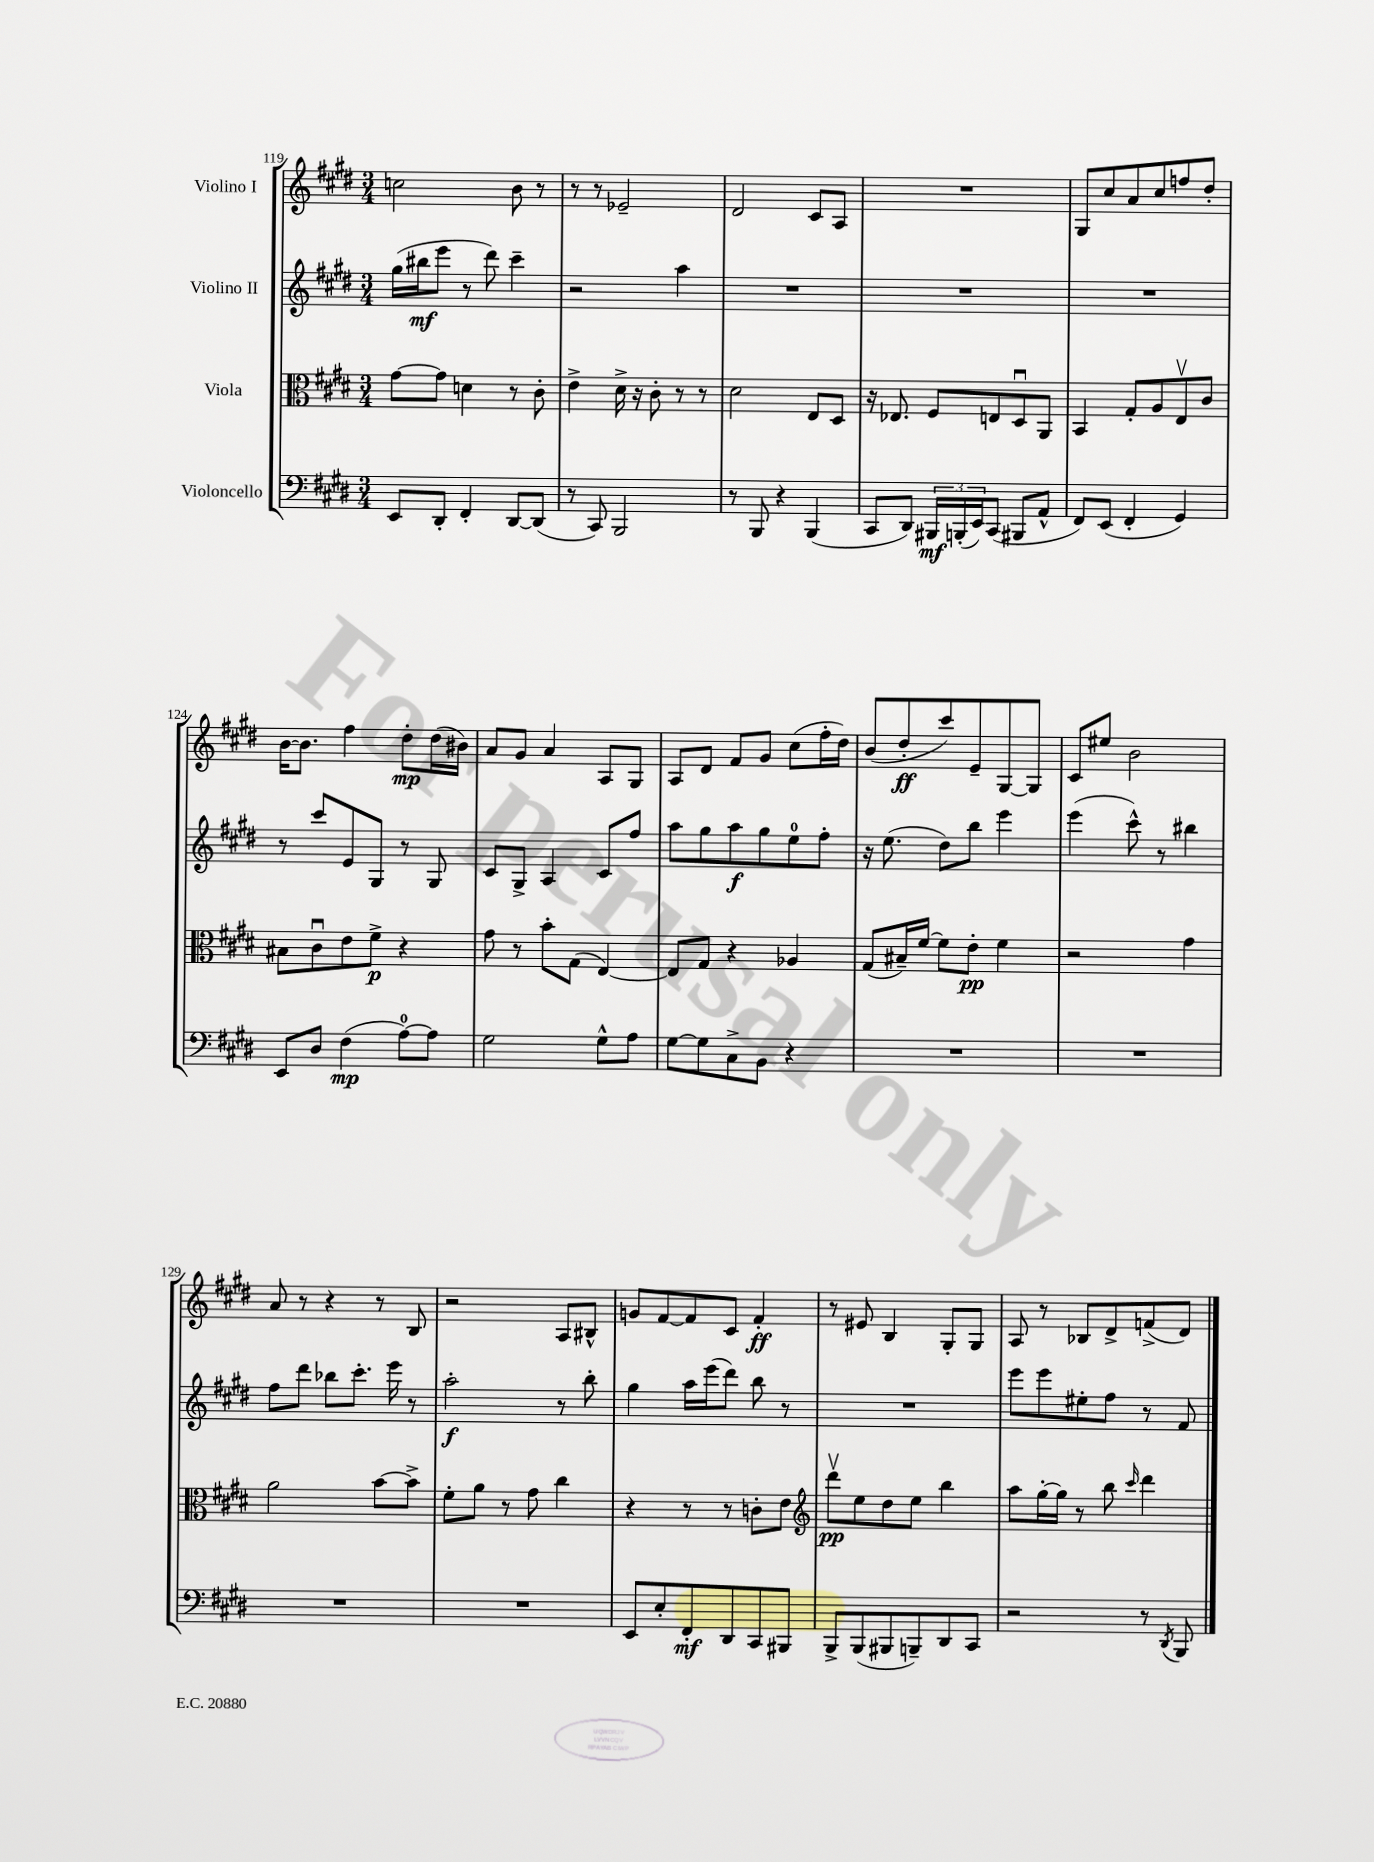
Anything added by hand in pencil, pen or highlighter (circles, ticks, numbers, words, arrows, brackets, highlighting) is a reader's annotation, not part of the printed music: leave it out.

**kern	**dynam	**kern	**dynam	**kern	**dynam	**kern	**dynam
*part4	*part4	*part3	*part3	*part2	*part2	*part1	*part1
*staff4	*staff4	*staff3	*staff3	*staff2	*staff2	*staff1	*staff1
*I"Violoncello	*	*I"Viola	*	*I"Violino II	*	*I"Violino I	*
*clefF4	*	*clefC3	*	*clefG2	*	*clefG2	*
*k[f#c#g#d#]	*	*k[f#c#g#d#]	*	*k[f#c#g#d#]	*	*k[f#c#g#d#]	*
*M3/4	*	*M3/4	*	*M3/4	*	*M3/4	*
=119	=119	=119	=119	=119	=119	=119	=119
8EE/L	.	[8g#\L	.	(16gg#\LL	.	2ccn\	.
.	.	.	.	16bb#X\J	mf	.	.
8DD#'/J	.	8g#\J]	.	8eee\J	.	.	.
4FF#'/	.	4dn\	.	8r	.	.	.
.	.	.	.	8ddd#\)	.	.	.
[8DD#/L	.	8r	.	4ccc#~\	.	8b\	.
(8DD#/J]	.	8c#'\	.	.	.	8r	.
=120	=120	=120	=120	=120	=120	=120	=120
8r	.	4e^\	.	2r	.	8r	.
8CC#/)	.	.	.	.	.	8r	.
2BBB/	.	16d#^\	.	.	.	2e-X~/	.
.	.	16r	.	.	.	.	.
.	.	8c#'\	.	.	.	.	.
.	.	8r	.	4aa\	.	.	.
.	.	8r	.	.	.	.	.
=121	=121	=121	=121	=121	=121	=121	=121
8r	.	2d#\	.	2.r	.	2d#/	.
8BBB/	.	.	.	.	.	.	.
4r	.	.	.	.	.	.	.
(4BBB/	.	8E/L	.	.	.	8c#/L	.
.	.	8D#/J	.	.	.	8A/J	.
=122	=122	=122	=122	=122	=122	=122	=122
8CC#/L	.	16r	.	2.r	.	2.r	.
.	.	8.E-X/	.	.	.	.	.
8DD#/J)	.	.	.	.	.	.	.
24BBB#X/LL	mf	8F#/L	.	.	.	.	.
(24BBBn'/	.	.	.	.	.	.	.
24EE/J)	.	.	.	.	.	.	.
(8CC#/J	.	8En/	.	.	.	.	.
8BBB#X/L	.	8D#u/	.	.	.	.	.
8AA^^/J	.	8AA/J	.	.	.	.	.
=123	=123	=123	=123	=123	=123	=123	=123
8FF#/L)	.	4BB/	.	2.r	.	8G#/L	.
(8EE/J	.	.	.	.	.	8cc#/	.
4FF#'/	.	8G#'/L	.	.	.	8a/	.
.	.	8A/	.	.	.	8cc#/	.
4GG#/)	.	8Ev/	.	.	.	8ffn/	.
.	.	8c#/J	.	.	.	8dd#'/J	.
!!LO:LB:g=z
=124	=124	=124	=124	=124	=124	=124	=124
8EE/L	.	8B#X\L	.	8r	.	[16b\KL	.
.	.	.	.	.	.	8.b\J]	.
8D#/J	.	8c#u\	.	8ccc#/L	.	.	.
(4F#\	mp	8e\	.	8e/	.	4ff#\	.
.	.	8f#^\J	p	8G#/J	.	.	.
[8A\L)	.	4r	.	8r	.	8dd#'\L	mp
8A\J]	.	.	.	8G#/	.	(16dd#\L	.
.	.	.	.	.	.	16b#X\JJ)	.
=125	=125	=125	=125	=125	=125	=125	=125
2G#\	.	8g#\	.	8c#/L	.	8a/L	.
.	.	8r	.	8G#^/J	.	8g#/J	.
.	.	8b'\L	.	4A/	.	4a/	.
.	.	(8G#\J	.	.	.	.	.
8G#^^\L	.	[4E/)	.	8c#/L	.	8A/L	.
8A\J	.	.	.	8ff#/J	.	8G#/J	.
=126	=126	=126	=126	=126	=126	=126	=126
[8G#\L	.	8E/L]	.	8aa\L	.	8A/L	.
8G#\]	.	8G#/J	.	8gg#\	.	8d#/J	.
8C#^\	.	4r	.	8aa\	f	8f#/L	.
8BB\J	.	.	.	8gg#\	.	8g#/J	.
4r	.	4A-X/	.	8ee\	.	(8cc#\L	.
.	.	.	.	8ff#'\J	.	16ff#'\L	.
.	.	.	.	.	.	16dd#\JJ)	.
=127	=127	=127	=127	=127	=127	=127	=127
2.r	.	(8G#/L	.	16r	.	(8b/L	.
.	.	.	.	(8.ee\	.	.	.
.	.	16B#X~/L)	.	.	.	8dd#'/	ff
.	.	[16f#/JJ	.	.	.	.	.
.	.	8f#\L]	.	8dd#\L)	.	8ccc#/)	.
.	.	8e'\J	pp	8bb\J	.	8e~/	.
.	.	4f#\	.	4eee\	.	[8G#/	.
.	.	.	.	.	.	8G#/J]	.
=128	=128	=128	=128	=128	=128	=128	=128
2.r	.	2r	.	(4eee\	.	8c#/L	.
.	.	.	.	.	.	8ee#X/J	.
.	.	.	.	8ccc#^^\)	.	2b\	.
.	.	.	.	8r	.	.	.
.	.	4g#\	.	4bb#X\	.	.	.
!!LO:LB:g=z
=129	=129	=129	=129	=129	=129	=129	=129
2.r	.	2a\	.	8ff#\L	.	8a/	.
.	.	.	.	8ddd#\J	.	8r	.
.	.	.	.	8bb-X\L	.	4r	.
.	.	.	.	8.ccc#'\J	.	.	.
.	.	[8b\L	.	.	.	8r	.
.	.	.	.	16eee\	.	.	.
.	.	8b^\J]	.	8r	.	8B/	.
=130	=130	=130	=130	=130	=130	=130	=130
2.r	.	8f#'\L	.	2aa'\	f	2r	.
.	.	8a\J	.	.	.	.	.
.	.	8r	.	.	.	.	.
.	.	8g#\	.	.	.	.	.
.	.	4cc#\	.	8r	.	8A/L	.
.	.	.	.	8bb'\	.	8B#X^^/J	.
=131	=131	=131	=131	=131	=131	=131	=131
8EE/L	.	4r	.	4gg#\	.	8gn/L	.
8E'/	.	.	.	.	.	[8f#/	.
8FF#'/	mf	8r	.	16aa\LL	.	8f#/]	.
.	.	.	.	(16eee\J	.	.	.
8DD#/	.	8r	.	8ddd#\J)	.	8c#/J	.
8CC#/	.	8cn'\L	.	8bb\	.	4f#'/	ff
8BBB#X/J	.	8e\J	.	8r	.	.	.
=132	=132	=132	=132	=132	=132	=132	=132
*	*	*clefG2	*	*	*	*	*
8BBB^/L	.	8ddd#v\L	pp	2.r	.	8r	.
(8BBB/	.	8ee\	.	.	.	8e#X/	.
8BBB#X/	.	8dd#\	.	.	.	4B/	.
8BBBn~/)	.	8ee\J	.	.	.	.	.
8DD#/	.	4bb\	.	.	.	8G#'/L	.
8CC#/J	.	.	.	.	.	8G#/J	.
=133	=133	=133	=133	=133	=133	=133	=133
2r	.	8aa\L	.	8eee\L	.	8A/	.
.	.	[16gg#'\L	.	8eee\	.	8r	.
.	.	16gg#\JJ]	.	.	.	.	.
.	.	8r	.	8ee#X'\	.	8B-X/L	.
.	.	8bb\	.	8ff#\J	.	8d#^/	.
.	.	16qqccc#/	.	.	.	.	.
8r	.	4ddd#\	.	8r	.	(8fn^/	.
8qDD#/	.	.	.	.	.	.	.
8BBB/	.	.	.	8f#/	.	8d#/J)	.
==	==	==	==	==	==	==	==
*-	*-	*-	*-	*-	*-	*-	*-
